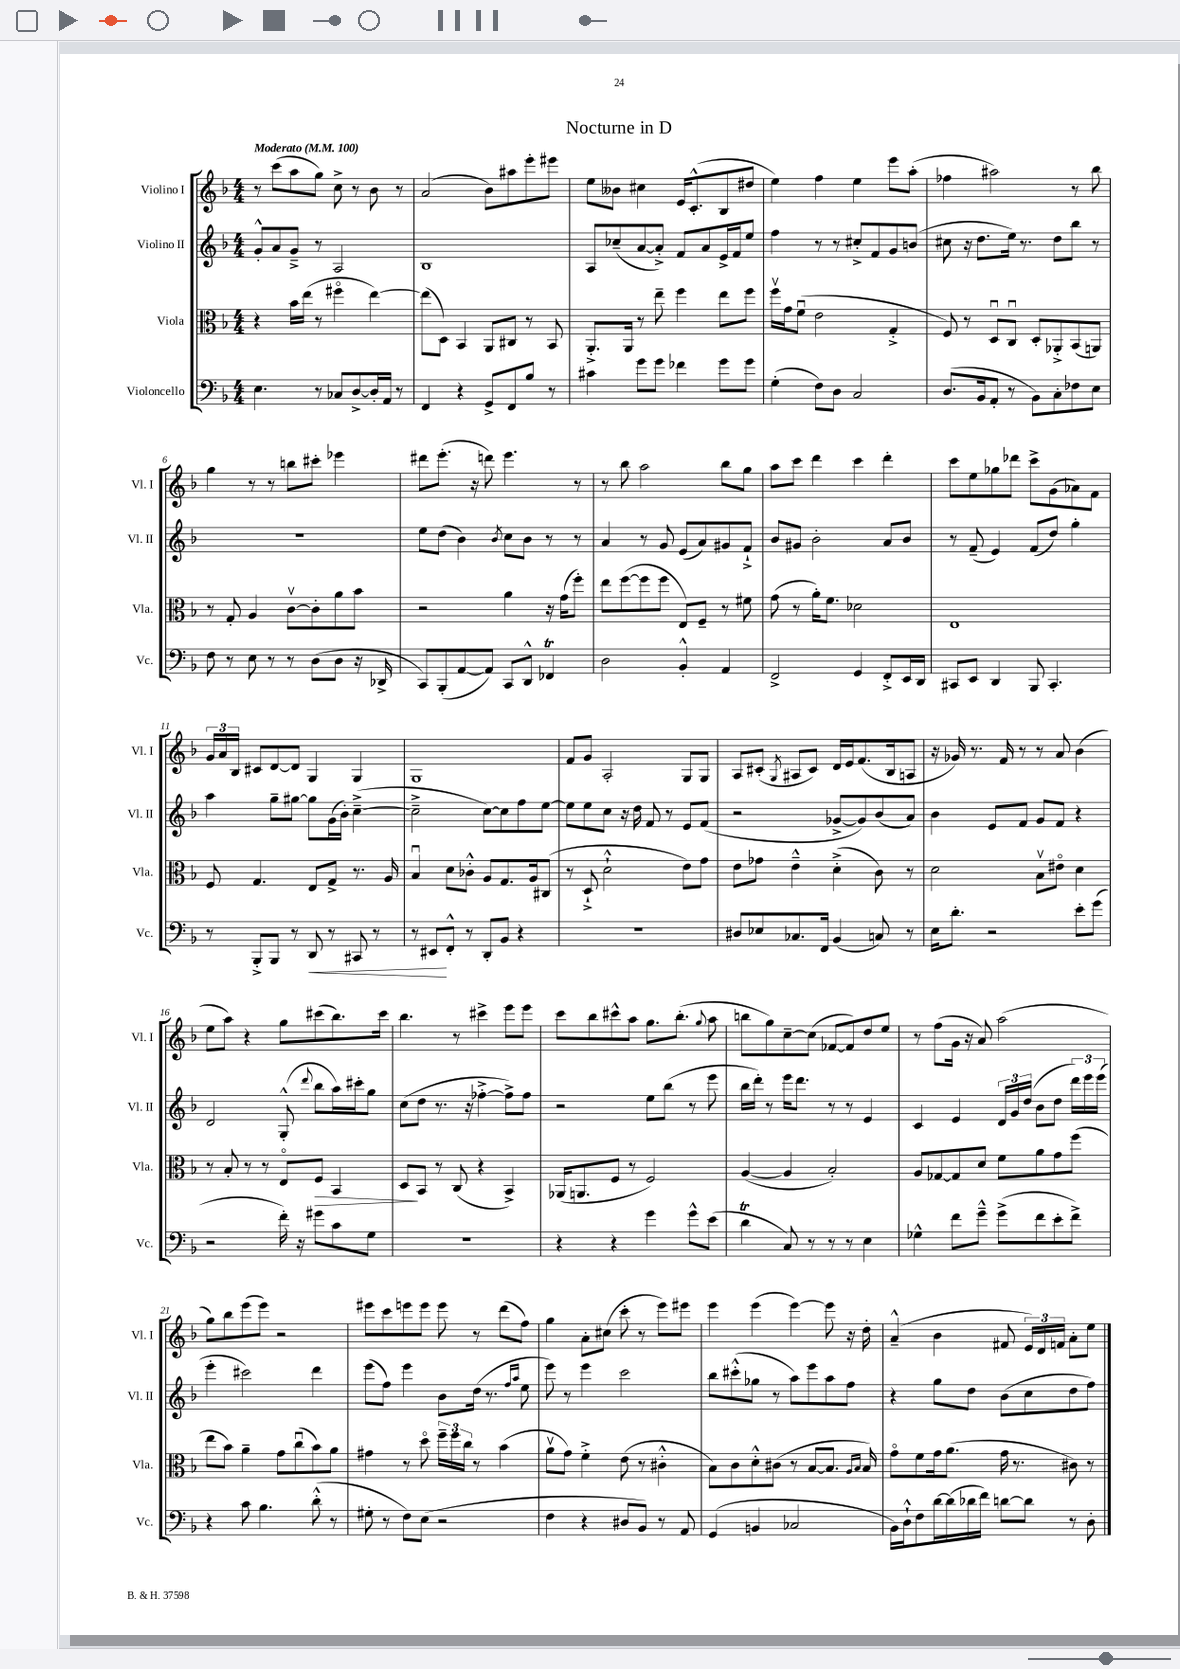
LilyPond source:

\header { title = "Nocturne in D" }
<<
\new StaffGroup <<
\new Staff = "s0" \with { instrumentName = "Violino I" shortInstrumentName = "Vl. I" } {
    \clef treble \key f \major \numericTimeSignature \time 4/4 \tempo "Moderato" 4 = 100
    \autoBeamOff r8 c'''8[( a''8 g''8]) c''8-> r8 bes'8 r8 |
    a'2( bes'8[) ais''8 e'''8-. eis'''8] |
    e''8[ beses'8] cis''4 e'16[ c'8.-.-^( bes8 dis''8] |
    e''4) f''4 e''4 e'''8[ a''8]-.( |
    fes''4 ais''2) r8 bes''8 |
    g''4 r8 r8 b''8[ cis'''8]-. ees'''4 |
    dis'''8[ e'''8.]-.( r16 d'''8) e'''4. r8 |
    r8 bes''8 a''2 bes''8[ g''8] |
    a''8[ c'''8] d'''4 c'''4 d'''4-. |
    c'''8[ e''8 ges''8 des'''8] c'''8[-> g'8( aes'8) f'8] |
    \tuplet 3/2 { g'16[ a'16 bes16] } cis'8[ d'8~ d'8] g4 g4 |
    g1 |
    f'8[ g'8] a2-. g8[ g8] |
    a8[ cis'8]-.( \acciaccatura { g8 } ais8[ cis'8]) d'16[ e'16 f'8.( bes16 a8] |
    r16 ges'16) r8. f'16 r8 r8 a'8 bes'4( |
    e''8[ a''8]) r4 g''8[ cis'''8( bes''8.) cis'''16] |
    bes''4. r8 cis'''4-> e'''8[ e'''8] |
    c'''8[ bes''8 cis'''8-^ a''8] g''8.[ bes''8.]-.( \appoggiatura { g''8 } a''8 |
    b''8[ g''8) c''8~-- c''8]( fes'8[~ fes'8) d''8 e''8] |
    r8 f''8[( g'16] r16 a'8) a''2( |
    g''8[) bes''8 e'''8( e'''8]) r2 |
    eis'''8[ c'''8 e'''8 e'''8] e'''8 r8 d'''8[( f''8]) |
    g''4 a'8[-. cis''8]( c'''8-. r8 e'''8[) eis'''8] |
    e'''4 e'''4( e'''4~) e'''8 r16 d''16-. |
    a'4---^( bes'4 fis'8 \tuplet 3/2 { e'16[) d'16 f'16] } a'8[-. e''8] \bar "|." |
}
\new Staff = "s1" \with { instrumentName = "Violino II" shortInstrumentName = "Vl. II" } {
    \clef treble \key f \major \numericTimeSignature \time 4/4
    \autoBeamOff g'8[-.-^ a'8 g'8]---> r8 a2 |
    bes1 |
    a8[ ces''8--( a'8~ a'8]-.->) f'8[ a'8 e'16-> f'16 e''8] |
    f''4 r8 r8 cis''8[-.-> f'8 g'8 b'8]( |
    cis''8 r16 d''8.[ e''16]) r8. d''8[ bes''8] r8 |
    R1 |
    e''8[ d''8]( bes'4) \acciaccatura { bes'8 } c''8[ bes'8] r8 r8 |
    a'4 r8 g'8 e'8[( a'8) gis'8 f'8]-!-> |
    bes'8[ gis'8] bes'2-. a'8[ bes'8] |
    r8 f'8--( e'4) f'8[( d''8]) g''4-. |
    a''4 g''8[-- gis''8]~ gis''8[ g'16( bes'16]-.) c''4~--->( |
    c''2---> c''8[~) c''8 f''8 e''8]~ |
    e''8[ e''8 c''8] r16 d''16 f'8 r8 e'8[ f'8]( |
    r2 ges'8[~-> ges'8) bes'8( a'8]) |
    bes'4 e'8[ f'8] g'8[ f'8] r4 |
    d'2 g8-.-^( \appoggiatura { d'''8 } bes''8[ a''16) cis'''16-. g''8] |
    c''8[( d''8] r8. r16 fes''4~-.-> fes''8[->) fes''8] |
    r2 e''8[ bes''8]( r8 e'''8 |
    bes''16[ d'''16]-.) r8 e'''16[ d'''8.] r8 r8 e'4 |
    c'4 e'4 \tuplet 3/2 { d'16[ g'16 d''16]( } bes'8[ d''8] \tuplet 3/2 { d'''16[) e'''16 e'''16]( } |
    e'''4-. cis'''2) d'''4 |
    e'''8[( f''8]) e'''4 bes'8[ d''16]( r8. \grace { f''16[ a''16] } e''8 |
    e'''8) r8 e'''4 c'''2 |
    bes''8[ cis'''8-.-^( ges''8] r8 a''8[) e'''8 a''8 f''8] |
    r4 g''8[ d''8] bes'8[( c''8 d''8 f''8]) \bar "|." |
}
\new Staff = "s2" \with { instrumentName = "Viola" shortInstrumentName = "Vla." } {
    \clef alto \key f \major \numericTimeSignature \time 4/4
    \autoBeamOff r4 bes'16[ e''16]( r8 fis''4\flageolet e''4~) |
    e''8[( d8]) bes,4 a,8[ cis8] r8 bes,8 |
    a,8.[-.-> a,16] r8 e''8-- f''4 e''8[ f''8] |
    f''16[\upbow g'16 f'8]\downbow( e'2 g4-.-> |
    f8) r8 d8[\downbow c8]\downbow d8[-. aes,8-.-> bes,8( a,8]) |
    r8 g8-. a4 c'8[~\upbow c'8-. a'8 bes'8] |
    r2 a'4 r16 g'16[( f''8]-.) |
    e''8[ f''8~( f''8 f''8] e8[) f8]-- r8 fis'8 |
    g'8( r8 a'16[-.) f'8.] des'2 |
    e1 |
    f8 g4. e8[ g8]-> r8. a16 |
    bes4\downbow d'8[ ces'8]-.-^ a8[ g8. a16 cis8]( |
    r8 d8-!-> d'2-!-^ e'8[) g'8] |
    e'8[ ges'8] e'4---^ d'4-.->( c'8) r8 |
    d'2 bes8[\upbow eis'8]\flageolet d'4 |
    r8 bes8-. r8 r8 e8[\flageolet f8]\> bes,4 |
    d8[\! bes,8] r8 c8( r4 bes,4->) |
    aes,16[( a,8. f8] r8 f2) |
    a4~( a4 bes2-.) |
    a8[ ges8~ ges8 d'8] f'8[ a'8 g'8 f''8]( |
    e''8[ bes'8]) a'4-- g'8[ c''8\downbow( bes'8) a'8] |
    gis'4 r8 d''8\flageolet \tuplet 3/2 { f''16[-- f''16 c''16] } r8 bes'4( |
    a'8[\upbow g'8]) f'4-.-> e'8( r8 cis'4-.-^ |
    bes8[) c'8 d'8-.-^ cis'8]( r8 bes8[~ bes8.] \grace { a16[ bes16] } bes16) |
    g'8[\flageolet f'8 g'16 a'8.]( g'16 r8. cis'8) r8 \bar "|." |
}
\new Staff = "s3" \with { instrumentName = "Violoncello" shortInstrumentName = "Vc." } {
    \clef bass \key f \major \numericTimeSignature \time 4/4
    \autoBeamOff e4. r8 ces8[ d8~-> d16-. a,16] r8 |
    f,4 r4 g,8[-> f,8 bes8] r8 |
    cis'4 g'8[ g'8] fes'4 g'8[ g'8] |
    g4-.( f8[) d8] c2 |
    d8.[( bes,16 a,8]-. r8 bes,8[) c8-. fes8 e8] |
    f8 r8 e8 r8 r8 d8[( d8] r16 des,16-> |
    c,8[) bes,,8-.( a,8~ a,8]) c,8[ d,8]-^ fes,4\trill |
    d2 bes,4-.-^ a,4 |
    f,2-> g,4 f,8[-.-> e,16 d,16] |
    cis,8[ e,8] d,4 bes,,8 cis,4.-. |
    r8 bes,,8[-.-> bes,,8] r8 d,8\< r8 cis,8 r8 |
    r8 eis,8[\! f,8]-.-^ r8 d,8[-. bes,8] r4 |
    R1 |
    dis8[ ees8 ces8. f,16] bes,4( c8) r8 |
    e16[ d'8.]-. r2 e'8[-. g'8]( |
    r2 f'16-.) r16 gis'8[ c'8 g8] |
    R1 |
    r4 r4 g'4 g'8[-^ e'8]( |
    d'4\trill c8) r8 r8 r8 e4 |
    ges4-^ f'8[ g'8]---^ g'8[->( f'8 e'8-. f'8]->) |
    r4 c'8 bes4. d'8-.-^( r8 |
    gis8-. r8 f8[) e8]( r2 |
    f4 r4 dis8[ bes,8]) r8 a,8 |
    g,4( b,4 ces2 |
    bes,16[) d16-!-^ f8 d'16~ d'16( des'16 f'16]) d'8[~ d'8] r8 d8-. \bar "|." |
}
>>
>>
